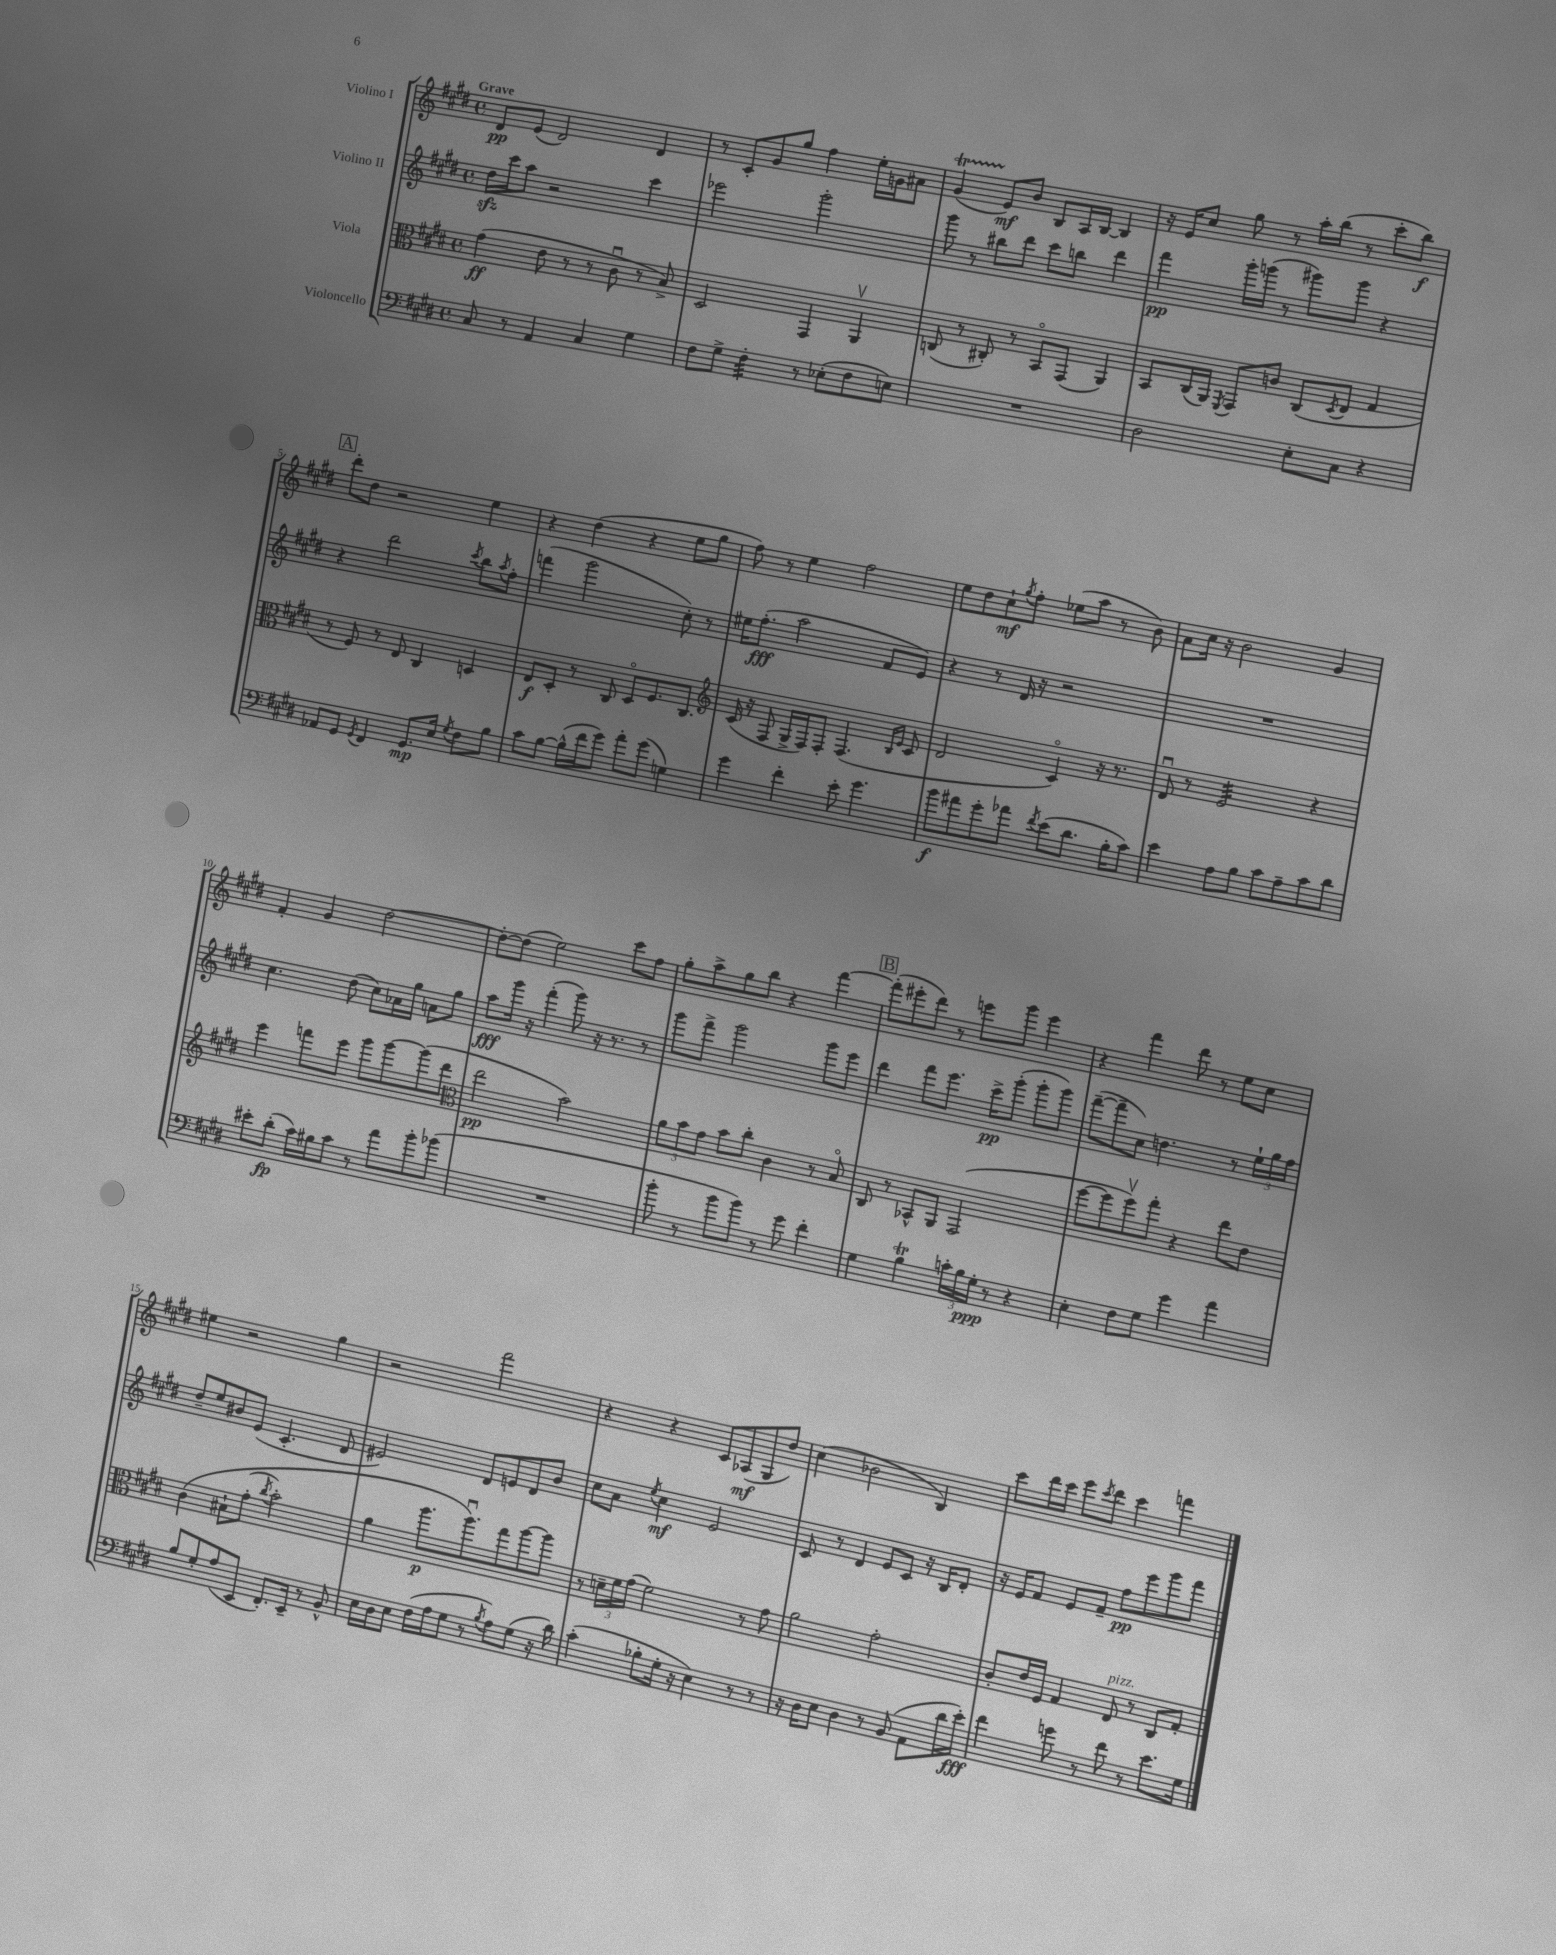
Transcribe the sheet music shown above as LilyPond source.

<<
\new StaffGroup <<
\new Staff = "s0" \with { instrumentName = "Violino I" } {
    \clef treble \key e \major \defaultTimeSignature \time 4/4 \tempo "Grave"
    dis'8\pp e'8( dis'2) dis'4 |
    r8 cis'8-. gis'8 gis''8 fis''4 e''16-. g'16 ais'8 |
    gis'4\startTrillSpan( e'8\stopTrillSpan\mf) b'8 b8 a16 b16~ b4 |
    r16 e'16 cis''8 gis''8 r8 a''16-. b''16( r8 cis'''8-. b''8\f) |
    \mark \markup { \box "A" } dis'''8-. dis''8 r2 e''4 |
    r4 dis''4( r4 e''8 gis''8 |
    fis''8) r8 e''4 fis''2 |
    e''8 dis''8 cis''8-!\mf \acciaccatura { gis''8 } fis''8-. ees''8( a''8 r8 b'8) |
    a'8 cis''16 r16 b'2 gis'4 |
    fis'4-. gis'4 dis''2~ |
    dis''8~-. dis''8( e''2) cis'''8 fis''8 |
    gis''8-. a''8-> gis''8 b''8 r4 fis'''4~ |
    \mark \markup { \box "B" } fis'''8-.( eis'''8-. dis'''8) r8 e'''8 gis'''8 e'''4 |
    r4 fis'''4 dis'''8 r8 e''8 cis''8 |
    eis''4 r2 gis''4 |
    r2 fis'''2 |
    r4 r4 cis'8 aes8\mf( gis8 dis''8) |
    cis''4( bes'2 b4) |
    cis'''8 dis'''16 cis'''16 e'''8 \acciaccatura { cis'''8 } dis'''8 cis'''4 f'''4 \bar "|." |
}
\new Staff = "s1" \with { instrumentName = "Violino II" } {
    \clef treble \key e \major \defaultTimeSignature \time 4/4
    dis''16\sfz cis'''16 a''8 r2 cis'''4 |
    ees'''2 gis'''2-. |
    gis'''8 r8 bis''8 dis'''8 cis'''8 b''8 dis'''4 |
    fis'''4\pp gis'''16-. g'''16( r8 gis'''8) gis'''8 r4 |
    \mark \markup { \box "A" } r4 dis'''2 \acciaccatura { cis'''8 } b''8 \acciaccatura { a''8 } fis''8-. |
    f'''4( gis'''2 cis''8-.) r8 |
    eis''16 fis''8.-.\fff( a''2 fis'8 e'8) |
    r4 r8 dis'16 r16 r2 |
    R1 |
    cis''4. dis''8( cis''8) aes'16 gis''16 a'8 gis''8 |
    a''8\fff gis'''16 r16 fis'''4-.( gis'''8) r16 r8. r8 |
    gis'''8 fis'''8-> gis'''2 gis'''8 e'''8 |
    \mark \markup { \box "B" } dis'''4 fis'''8 e'''8. cis'''16->\pp gis'''8-.( gis'''8-. gis'''8) |
    fis'''8~--( fis'''8-- cis''8) d''4. r8 \tuplet 3/2 { e''16-! gis''16 fis''16 } |
    dis''8-- e''8 bis'8 e'8( cis'4.-. dis'8 |
    eis'2) dis'8 e'8 dis'8 b'8 |
    cis''8 a'8 \acciaccatura { e''8 } cis''4\mf e'2 |
    cis'8 r8 dis'4 e'8 cis'8 r16 b16 dis'8-. |
    r16 e'16 fis'8 e'8 fis'8-- fis''8\pp e'''8 gis'''8 fis'''8 \bar "|." |
}
\new Staff = "s2" \with { instrumentName = "Viola" } {
    \clef alto \key e \major \defaultTimeSignature \time 4/4
    gis'4\ff( e'8 r8 r8 cis'8\downbow r8 b8->) |
    dis2 gis,4 a,4\upbow |
    c8( r8 cis8-.) r8 b,8\flageolet gis,8( a,4) |
    b,8 cis16( a,16) \acciaccatura { fis,8 } gis,8 c'8 cis8( \acciaccatura { dis8 } e8 gis4 |
    \mark \markup { \box "A" } r8 fis8) r8 e8 cis4 d4 |
    e8\f dis8-. r8 cis8 dis8\flageolet fis8. cis8. |
    \clef treble cis'16( r16 fis8 gis16-> fis16) fis8-. fis4.( \grace { b16 e'16 } cis'8 |
    dis'2 cis'4\flageolet) r16 r8. |
    dis'8\downbow r8 e'2:32 r4 |
    e'''4 f'''8 e'''8 gis'''8 gis'''8~ gis'''8( dis'''8 |
    \clef alto e''2\pp b'2) |
    \tuplet 3/2 { a'8 b'8 gis'8 } b'8 cis''8-. cis'4 r8 b8\flageolet |
    \mark \markup { \box "B" } cis8 r8 bes,8-^ a,8 gis,2( |
    fis''8~ fis''8 fis''8\upbow) gis''8-. r4 e''8 e'8 |
    cis'4\( bis8-! gis'8-.( \acciaccatura { cis''8 } b'2-.) |
    a'4 a''8.\p a''8.\downbow\) gis''8 a''8~ a''8 |
    r8 \tuplet 3/2 { d'16-- fis'16 gis'16( } fis'2) r8 gis'8 |
    a'2 gis'2-. |
    cis'8-. e'16 fis16 gis4 e8^\markup { \italic "pizz." } r8 cis8 gis8-. \bar "|." |
}
\new Staff = "s3" \with { instrumentName = "Violoncello" } {
    \clef bass \key e \major \defaultTimeSignature \time 4/4
    cis8 r8 a,4 cis4 gis4 |
    fis8 gis8-> fis4:32-. r8 ees8-.( fis8 e8) |
    R1 |
    dis2 e8-. cis8 r4 |
    \mark \markup { \box "A" } aes,8 gis,8 \acciaccatura { gis,8 } fis,4 gis,8.\mp e16 \acciaccatura { gis8 } fis8 b8 |
    cis'8 b8~ b16-^( fis'16 gis'8) a'8-. gis'8( g4) |
    gis'4 fis'4-. e'8-. gis'4. |
    b'8\f ais'8 gis'8-. aes'8 \acciaccatura { fis'8 } e'8( dis'8. b16-. cis'8) |
    e'4 a8 b8 cis'8 a8-- cis'8 dis'8 |
    eis'8-. dis'8-.\fp( cis'16) bis16 cis'8 r8 a'8 b'8-. bes'8( |
    R1 |
    b'8-. r8 b'8 b'8) r8 gis'8 fis'4-. |
    \mark \markup { \box "B" } gis4 b4\trill \tuplet 3/2 { c'16-. b16 gis16-.\ppp } r8 r4 |
    e4-. fis8 gis8 gis'4 a'4 |
    b8 gis8-. a8( e,8 fis,8.-.) e,16-- r8 b,8-^ |
    e16 dis16 e8 fis16( a16 gis8 r8 \acciaccatura { b8 } a8) gis8( r16 dis'16) |
    cis'4-.( bes8-. gis16-. r16 e4) r8 r8 |
    r16 dis16 e8 dis4 r8 b,8( a,8 dis'16 e'16-.\fff) |
    fis'4 g'8 r8 fis'8 r8 e'8. gis16 \bar "|." |
}
>>
>>
